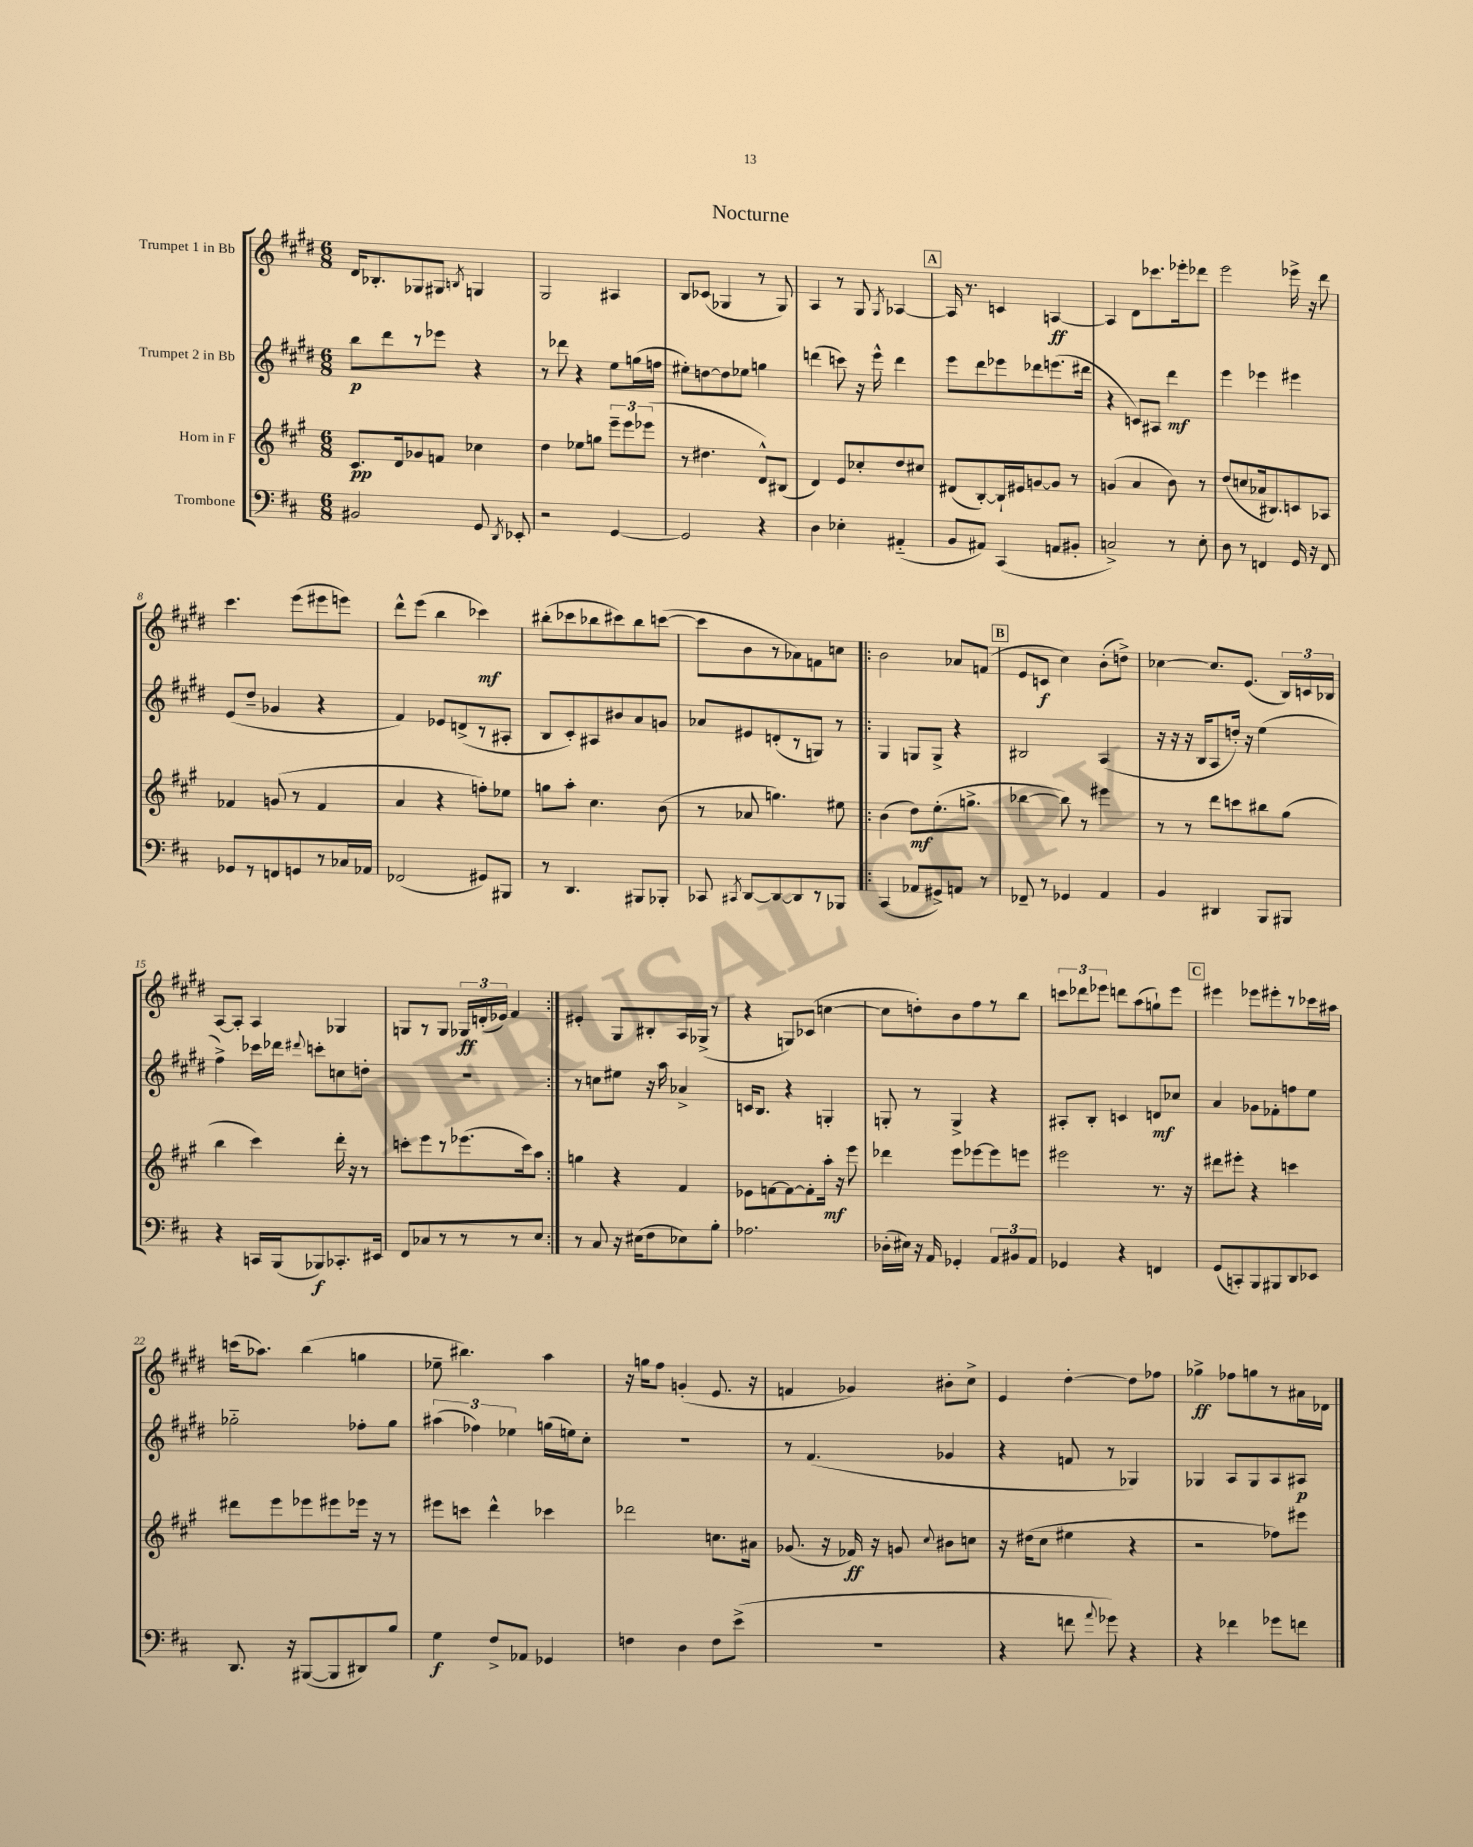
\header { title = "Nocturne" }
<<
\new StaffGroup <<
\new Staff = "s0" \with { instrumentName = "Trumpet 1 in Bb" } {
    \clef treble \key e \major \numericTimeSignature \time 6/8
    \autoBeamOff dis'16[ bes8.-. ges8 gis8] \acciaccatura { b8 } g4 |
    gis2 ais4 |
    b8[ ces'8]( ges4 r8 ges8) |
    a4 r8 gis8 \acciaccatura { gis8 } aes4~ |
    \mark \markup { \box "A" } aes16 r8. c'4 a4~\ff |
    a4 dis'8[ ces'''8. ees'''16-. des'''8] |
    e'''2 ees'''16-> r16 dis'''8 |
    cis'''4. e'''8[( eis'''8 e'''8]) |
    dis'''8[-^ e'''8]( b''4 ces'''4\mf) |
    bis''8[-.( ces'''8 bes''8 cis'''8) bes''8 c'''8]~( |
    c'''8[ b'8 r8 aes'8) f'8 c''8] |
    \repeat volta 2 { b'2 aes'8[ f'8]( |
    \mark \markup { \box "B" } e'8[ c'8]\f cis''4) b'8[-.( d''8]->) |
    ces''4~ ces''8.[ e'8.]( \tuplet 3/2 { b16[) c'16 bes16] } |
    a8[~ a8]-. a4 ges4 |
    g8[ r8 g8] \tuplet 3/2 { ges16[\ff d'16-.( ees'16]) } fis'4 | }
    eis'4-. gis8[ bis8-. a16 ges16]->( r8 |
    r4 g8[) ces'8]( c''4~ |
    c''8[ d''8-.) b'8 fis''8 r8 b''8] |
    \tuplet 3/2 { c'''8[ des'''8 ees'''8] } d'''8[ a''8( g''8-!) ees'''8] |
    \mark \markup { \box "C" } eis'''4 ees'''8[ eis'''8-. r8 ces'''16 ais''16] |
    c'''16[( aes''8.]) b''4( g''4 |
    ees''8-- bis''4.) a''4 |
    r16 g''16[ fis''8] g'4-.( e'8. r16 |
    f'4 ges'4) bis'8[-. cis''8]-> |
    e'4 dis''4~-. dis''8[ fes''8] |
    ges''4->\ff fes''8[ g''8 r8 ais'16 des'16] \bar "|." |
}
\new Staff = "s1" \with { instrumentName = "Trumpet 2 in Bb" } {
    \clef treble \key e \major \numericTimeSignature \time 6/8
    \autoBeamOff b''8[\p dis'''8 r8 ees'''8] r4 |
    r8 des'''8 r4 e''8[ g''16( f''16] |
    eis''8[-.) d''8~ d''8 ees''8] g''4 |
    d'''4( c'''8) r16 e'''16-^ d'''4 |
    \mark \markup { \box "A" } e'''8[ dis'''8 ees'''8 des'''8 e'''8.( dis'''16] |
    r4 c'8[) ais8] dis'''4\mf |
    e'''4 ees'''4 eis'''4 |
    e'8[( dis''8]-- ges'4 r4 |
    fis'4) ees'8[ d'8->( r8 ais8]-. |
    b8[ cis'8-.) ais8 bis'8 a'8 g'8] |
    aes'8[ eis'8 d'8-.( r8 g8]) r8 |
    \repeat volta 2 { gis4 g8[ g8]-> r4 |
    \mark \markup { \box "B" } bis2 a4( |
    r16 r16 r16 b16[ a8 d''16]-.) r16 e''4( |
    fis''4->) ces'''16[ des'''16] \appoggiatura { dis'''8 } c'''8[-. c''8 d''8]-. |
    R2. | }
    r8 c''8[ eis''8] r16 a''16 aes'4-> |
    c'16[ b8.] r4 g4-. |
    g8-. r8 g4-> r4 |
    ais8[-. b8]-. c'4 d'8[\mf ces''8] |
    \mark \markup { \box "C" } a'4 ges'8[ fes'8-. f''8 e''8] |
    ges''2-_ fes''8[-. ges''8] |
    \tuplet 3/2 { ais''4( fes''4) ees''4 } g''16[( e''16) cis''8]-. |
    R2. |
    r8 fis'4.( ges'4 |
    r4 f'8 r8 ges4) |
    ges4 a8[ ges8 a8 ais8]\p \bar "|." |
}
\new Staff = "s2" \with { instrumentName = "Horn in F" } {
    \clef treble \key a \major \numericTimeSignature \time 6/8
    \autoBeamOff cis'8.[\pp d'16 ges'8 f'8] ces''4 |
    d''4 ees''8[ g''8] \tuplet 3/2 { e'''8[-- e'''8 ees'''8]( } |
    r8 dis''4. d'8[-^) bis8]( |
    d'4) e'8[ ces''8-. d''8 cis''8] |
    \mark \markup { \box "A" } dis'8[( b8~-.) b16-! eis'16 g'8~ g'8] r8 |
    g'4( a'4 b'8) r8 |
    d''8[( c''8 aes'16 bis8.) c'8 aes8] |
    fes'4 g'8( r8 fes'4 |
    a'4 r4 f''8[-.) ees''8] |
    g''8[ a''8]-. cis''4. b'8( |
    r8 aes'8 g''4.) eis''8 |
    \repeat volta 2 { b'4( d''8[\mf) e''8.-.( g''8.]-> |
    \mark \markup { \box "B" } bes''4~ bes''8) r8 eis'''4 |
    r8 r8 d'''8[ c'''8 bis''8 gis''8]( |
    b''4 cis'''4) d'''16-. r16 r8 |
    c'''8[-. e'''8 r8 ees'''8.( c'''16) a''8] | }
    g''4 r4 fis'4 |
    ees'8[ f'8~ f'8~ f'8-. a''16]-.\mf r16 e'''8 |
    des'''4 e'''8[ ees'''8~ ees'''8 e'''8] |
    eis'''2 r8. r16 |
    \mark \markup { \box "C" } dis'''8[ eis'''8]-. r4 c'''4 |
    dis'''8[ e'''8 ees'''8 eis'''8 ees'''16] r16 r8 |
    eis'''8[ c'''8] d'''4-^ ces'''4 |
    des'''2 c''8.[ ais'16] |
    ges'8.( r16 fes'16\ff) r16 g'8 \appoggiatura { cis''8 } bis'8[ c''8] |
    r16 dis''16[( cis''8] eis''4 r4 |
    r2 fes''8[) eis'''8] \bar "|." |
}
\new Staff = "s3" \with { instrumentName = "Trombone" } {
    \clef bass \key d \major \numericTimeSignature \time 6/8
    \autoBeamOff bis,2 g,8 \acciaccatura { d,8 } ees,8-. |
    r2 g,4~ |
    g,2 r4 |
    d4 ees4-. ais,4-_( |
    \mark \markup { \box "A" } b,8[ ais,8]) cis,4( a,8[ bis,8]-. |
    c2->) r8 e8-. |
    d8 r8 f,4 g,16 r16 f,8 |
    ges,8[ r8 f,8 g,8 r8 ces16 aes,16] |
    fes,2( gis,8[) bis,,8] |
    r8 d,4. bis,,8[ bes,,8]-. |
    ces,8 \acciaccatura { cis,8 } d,8[~ d,8~ d,8 r8 bes,,8] |
    \repeat volta 2 { cis,4( aes,8[ gis,8->) a,8] r8 |
    \mark \markup { \box "B" } fes,8-- r8 ges,4 a,4 |
    b,4 dis,4 b,,8[ bis,,8] |
    r4 c,16[ b,,16( bes,,8\f) ces,8.-. eis,16] |
    fis,8[ ces8 r8 r8 r8 e8] | }
    r8 cis8 r16 eis16[( fis8 ees8) b8]-. |
    aes2. |
    des16[-.( eis16]) r16 a,16 ges,4-. \tuplet 3/2 { a,8[ bis,8 a,8] } |
    ges,4 r4 f,4 |
    \mark \markup { \box "C" } g,8[( c,8-.) b,,8 bis,,8 d,8 ees,8] |
    d,8. r16 bis,,8[~( bis,,8 dis,8) b8] |
    g4\f fis8[-> aes,8] ges,4 |
    f4 d4 f8[ e'8]->( |
    R2. |
    r4 f'8 \appoggiatura { a'8 } ges'8) r4 |
    r4 fes'4 ges'8[ f'8] \bar "|." |
}
>>
>>
